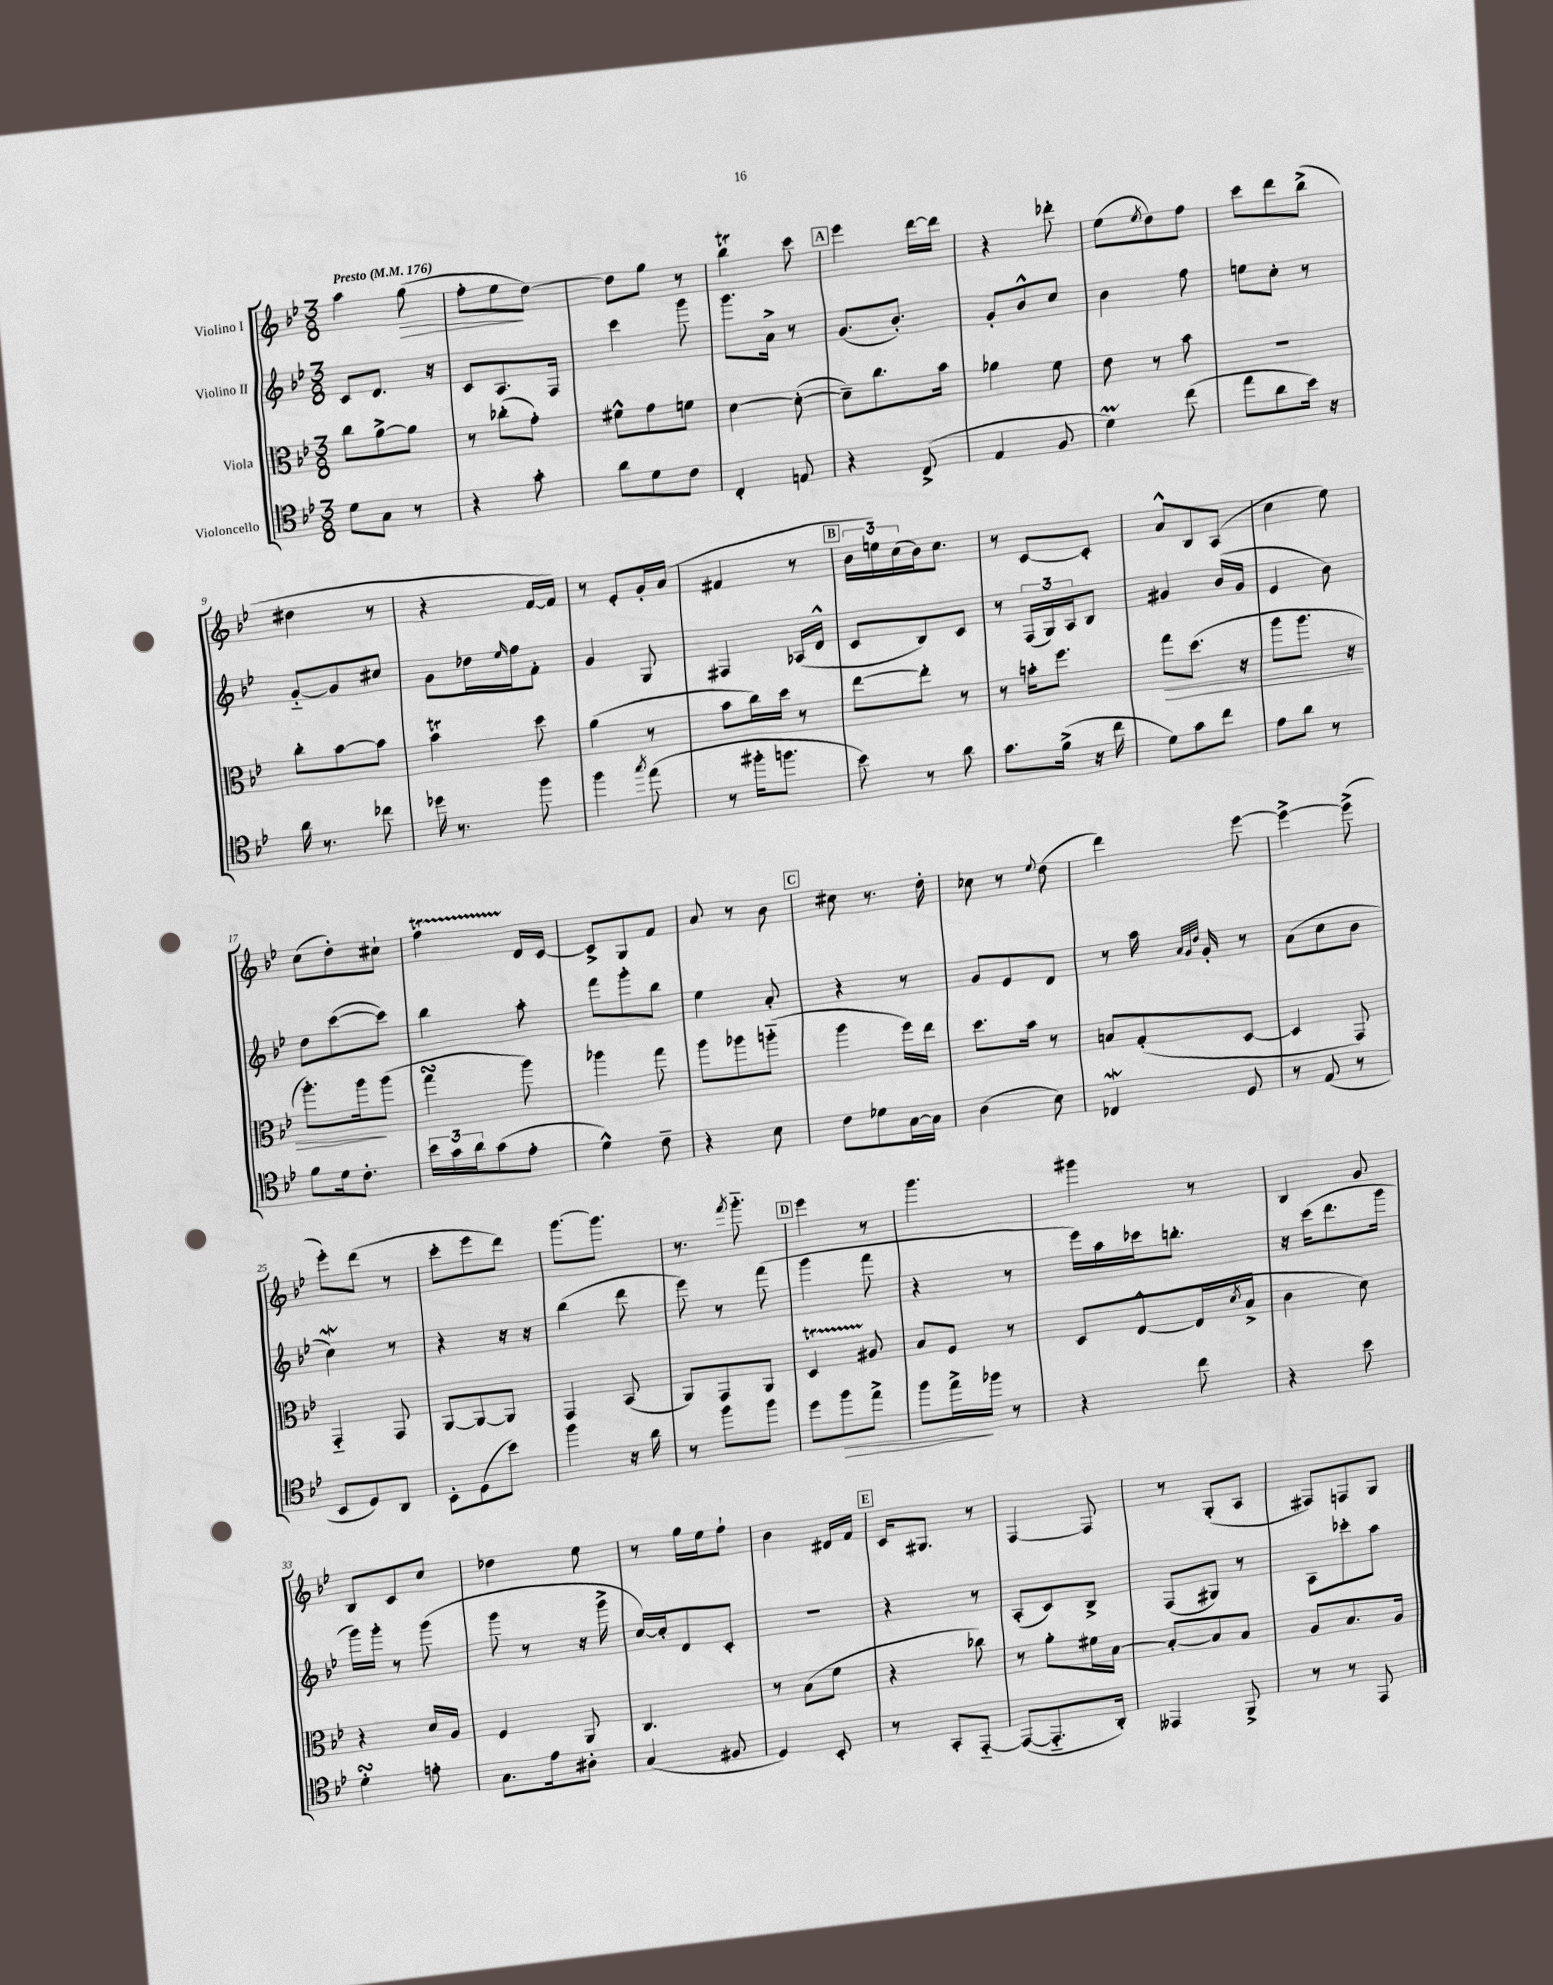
<<
\new StaffGroup <<
\new Staff = "s0" \with { instrumentName = "Violino I" } {
    \clef treble \key bes \major \numericTimeSignature \time 3/8 \tempo "Presto" 4 = 176
    a''4 g''8\>( |
    f''8-. ees''8\! d''8~) |
    d''8 g''8 r8 |
    bes''4\trill c'''8 |
    \mark \markup { \box "A" } ees'''4 d'''16~ d'''16 |
    r4 des'''8-. |
    ees''8( \acciaccatura { ees''8 } d''8) f''8 |
    c'''8 d'''8 bes''8->( |
    dis''4 r8 |
    r4 f'16~ f'16) |
    r8 ees'8-. g'16-. a'16( |
    fis'4 r8 |
    \mark \markup { \box "B" } \tuplet 3/2 { bes'16 e''16) c''16( } bes'16) c''8. |
    r8 c'8~ c'8-. |
    a'8-^ bes8 a8( |
    c''4 ees''8) |
    c''8( d''8-.) cis''8-! |
    f''4\startTrillSpan d'16\stopTrillSpan c'16~ |
    c'8-> g8 f'8 |
    a'8 r8 bes'8 |
    \mark \markup { \box "C" } cis''8 r8. d''16-. |
    ces''8 r8 \appoggiatura { ees''8 } d''8( |
    d'''4) ees'''8~ |
    ees'''4~-> ees'''8->( |
    ees'''8-.) d'''8( r8 |
    c'''8-. ees'''8 d'''8) |
    g'''8.~ g'''8. |
    r8. \acciaccatura { f'''8 } g'''8.-_ |
    \mark \markup { \box "D" } ees'''4 r8 |
    g'''4. |
    gis'''4 r8 |
    bes4 g'8 |
    bes8 c'8 c''8 |
    des''4 ees''8 |
    r8 g''16 ees''16 f''8-! |
    bes'4 dis'16 f'16 |
    \mark \markup { \box "E" } c'16 gis8. r8 |
    f4~ f8 |
    r8 g8-.( a8 |
    fis8) f8 g8 \bar "|." |
}
\new Staff = "s1" \with { instrumentName = "Violino II" } {
    \clef treble \key bes \major \numericTimeSignature \time 3/8
    c'8 d'8. r16 |
    c'8 a8. f16 |
    c'''4 g'''8 |
    g'''8. a'16-> r8 |
    \mark \markup { \box "A" } g'8.( bes'8.-.) |
    g'8-. bes'8-^ c''8 |
    bes'4 f''8 |
    e''8 c''8-. r8 |
    g'8~-_ g'8 cis''8 |
    g'8 des''16 \grace { ees''16 } f''16 f'8-. |
    g'4 g8 |
    fis4 aes16( d'16-^ |
    \mark \markup { \box "B" } c'8 bes8) c'8 |
    r8 \tuplet 3/2 { f16( g16) a16 } bes8 |
    gis'4 bes'16( gis'16 |
    ees'4 bes'8) |
    d''8 c'''8~( c'''8) |
    bes''4 a''8-. |
    f'''8 g'''8-. bes''8 |
    ees''4 a'8-. |
    \mark \markup { \box "C" } r4 r8 |
    g'8 ees'8 d'8 |
    r8 a''16 \grace { a'32 g'32 d''32 } g'16-. r8 |
    a'8( c''8 bes'8 |
    c''4\mordent) r8 |
    r4 r16 r16 |
    bes''4( d'''8 |
    ees'''8) r8 f'''8( |
    \mark \markup { \box "D" } g'''4 f'''8 |
    r4 r8 |
    ees'''16) a''16 ces'''16 b''8.-. |
    r16 c'''16( d'''8. g'''16 |
    g'''16) g'''16-. r8 g'''8( |
    g'''8 r8 r16 g'''16-> |
    c''16~) c''16-. d'8 c'8-. |
    R4. |
    \mark \markup { \box "E" } r4 r8 |
    a8-.( c'8) bes8-> |
    f8( gis8) r8 |
    a8 ces'''8-. a''8 \bar "|." |
}
\new Staff = "s2" \with { instrumentName = "Viola" } {
    \clef alto \key bes \major \numericTimeSignature \time 3/8
    c''8 a'8~-> a'8 |
    r8 ces''8-.( g'8-.) |
    fis'8-^ g'8 f'8 |
    d'4~ d'8~-.( |
    \mark \markup { \box "A" } d'8--) c''8. bes'16 |
    aes'4 f'8 |
    ees'8 r8 bes'8 |
    r4. |
    c''8-. bes'8~ bes'8 |
    bes'4\trill d''8 |
    a'4( r8 |
    bes'8 c''16) d''16 r8 |
    \mark \markup { \box "B" } ees''8~ ees''8-. r8 |
    r8 b'16-. f''8. |
    g''8\> d''8.( r16 |
    a''8 a''8. r16 |
    a''8.-.) a''16\! a''8( |
    g''4\turn a''8) |
    aes''4 g''8 |
    a''8 aes''8 a''8-_( |
    \mark \markup { \box "C" } a''4 f''16) ees''16 |
    d''8. bes'16 r8 |
    b8 g8-.( d8~ |
    d4 g,8) |
    g,4-_ g,8 |
    a,8~ a,8~ a,8 |
    g,4 bes,8( |
    a,8) g,8 a,8 |
    \mark \markup { \box "D" } d4\startTrillSpan ais8\stopTrillSpan |
    bes8 f8 r8 |
    d8 ees8~-^ ees16( \acciaccatura { d'8 } bes16-> |
    c'4 d'8) |
    r4 d'16 a16 |
    f4 a,8 |
    c4. |
    r8 bes8( f'8 |
    \mark \markup { \box "E" } r4 ces''8) |
    r8 a'8-. fis'16 bes16~ |
    bes8~-. bes8 bes8 |
    a8 bes8. a16 \bar "|." |
}
\new Staff = "s3" \with { instrumentName = "Violoncello" } {
    \clef tenor \key bes \major \numericTimeSignature \time 3/8
    d'8 g8 r8 |
    r4 g'8-. |
    a'8 d'8 c'8 |
    c4-. e8 |
    \mark \markup { \box "A" } r4 c8->( |
    ees4 f8 |
    d'4\prall) c''8( |
    ees''8 a'8 bes'16) r16 |
    a'16 r8. ces''8 |
    des''16 r8. f''8 |
    f''4 \acciaccatura { g''8 } ees''8( |
    r8 fis''16-. f''8. |
    \mark \markup { \box "B" } bes'8) r8 a'8 |
    g'8. f'16->( r16 c''16 |
    d'8) g'8 c''8 |
    ees'8 a'8 r8 |
    f'8 d'16 c'8.-. |
    \tuplet 3/2 { bes'16 g'16 a'16 } g'8( ees'8-. |
    d'4-^) c'8-- |
    r4 bes8 |
    \mark \markup { \box "C" } c'8 des'8 g16~ g16 |
    a4( bes8) |
    ces4\mordent d8 |
    r8 ees8( r8 |
    bes,8 d8) a,8 |
    bes,8-. d8( bes'8) |
    f''4 r16 a'16 |
    r8 f''8 f''8 |
    \mark \markup { \box "D" } d''8 f''8\> ees''8-> |
    f''8 ees''16->\! fes''16 r8 |
    r4 c''8 |
    r4 bes'8 |
    d'4-.\turn e'8-. |
    g8. ees'16 ais8-. |
    g4( fis8 |
    d4) bes,8-. |
    \mark \markup { \box "E" } r8 g,8-. ees,8~-_ |
    ees,8~( ees,8.-_ a,16-.) |
    eeses,4 f,8-> |
    r8 r8 ees,8 \bar "|." |
}
>>
>>
